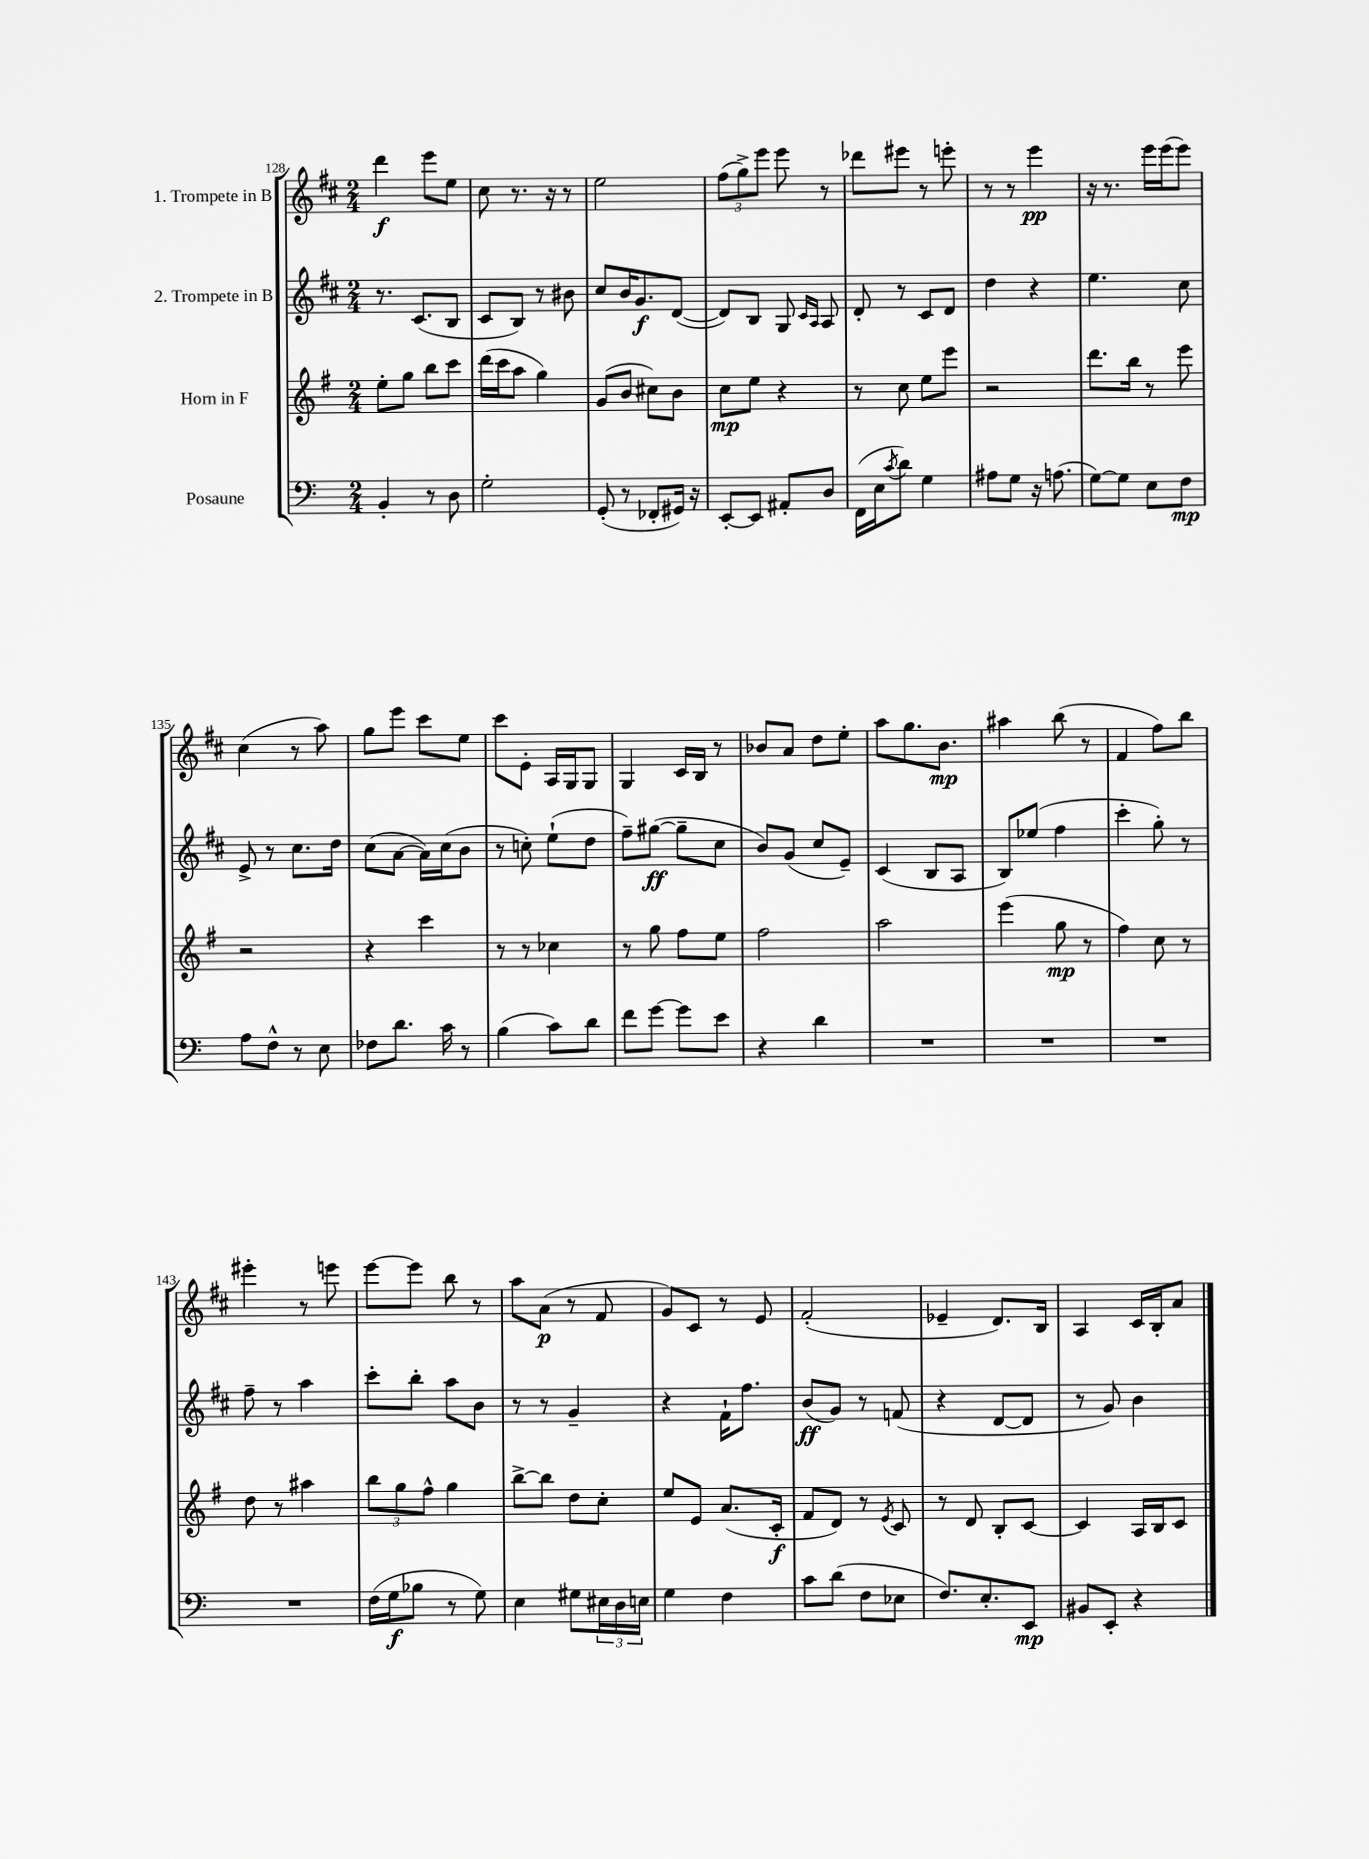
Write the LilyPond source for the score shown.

<<
\new StaffGroup <<
\new Staff = "s0" \with { instrumentName = "1. Trompete in B" } {
    \clef treble \key d \major \numericTimeSignature \time 2/4
    d'''4\f e'''8 e''8 |
    cis''8 r8. r16 r8 |
    e''2 |
    \tuplet 3/2 { fis''8( g''8->) e'''8 } e'''8 r8 |
    des'''8 eis'''8 r8 e'''8-. |
    r8 r8 e'''4\pp |
    r16 r8. e'''16 e'''16( e'''8) |
    cis''4( r8 a''8) |
    g''8 e'''8 cis'''8 e''8 |
    cis'''8 e'8-. a16 g16 g8 |
    g4 cis'16 b16 r8 |
    bes'8 a'8 d''8 e''8-. |
    a''8 g''8. b'8.\mp |
    ais''4 b''8( r8 |
    fis'4 fis''8) b''8 |
    eis'''4-. r8 e'''8 |
    e'''8~ e'''8 b''8 r8 |
    a''8 a'8\p( r8 fis'8 |
    g'8) cis'8 r8 e'8 |
    fis'2-.( |
    ees'4-- d'8.) b16 |
    a4 cis'16 b16-. a'8 \bar "|." |
}
\new Staff = "s1" \with { instrumentName = "2. Trompete in B" } {
    \clef treble \key d \major \numericTimeSignature \time 2/4
    r8. cis'8.( b8 |
    cis'8 b8) r8 bis'8 |
    cis''8 b'16 g'8.\f d'8~( |
    d'8) b8 g8 \grace { cis'16 a16 } a8 |
    d'8-. r8 cis'8 d'8 |
    d''4 r4 |
    e''4. cis''8 |
    e'8-> r8 cis''8. d''16 |
    cis''8( a'8~ a'16) cis''16( b'8 |
    r8 c''8-.) e''8-!( d''8 |
    fis''8--) gis''8~\ff( gis''8-- cis''8 |
    b'8) g'8( cis''8 e'8--) |
    cis'4( b8 a8 |
    b8) ees''8( fis''4 |
    cis'''4-. g''8-.) r8 |
    fis''8-- r8 a''4 |
    cis'''8-. b''8-. a''8 b'8 |
    r8 r8 g'4-- |
    r4 fis'16-! fis''8. |
    b'8\ff( g'8) r8 f'8( |
    r4 d'8~ d'8 |
    r8 g'8) b'4 \bar "|." |
}
\new Staff = "s2" \with { instrumentName = "Horn in F" } {
    \clef treble \key g \major \numericTimeSignature \time 2/4
    e''8-. g''8 b''8 c'''8 |
    d'''16( c'''16 a''8 g''4) |
    g'8( b'8 cis''8) b'8 |
    c''8\mp e''8 r4 |
    r8 c''8 e''8 e'''8 |
    r2 |
    d'''8. b''16 r8 e'''8 |
    r2 |
    r4 c'''4 |
    r8 r8 ces''4 |
    r8 g''8 fis''8 e''8 |
    fis''2 |
    a''2 |
    e'''4( g''8\mp r8 |
    fis''4) c''8 r8 |
    d''8 r8 ais''4 |
    \tuplet 3/2 { b''8 g''8 fis''8-^ } g''4 |
    b''8~-> b''8 d''8 c''8-. |
    e''8 e'8 a'8.( c'16-.\f |
    fis'8 d'8) r8 \acciaccatura { e'8 } c'8 |
    r8 d'8 b8-. c'8~ |
    c'4 a16 b16 c'8 \bar "|." |
}
\new Staff = "s3" \with { instrumentName = "Posaune" } {
    \clef bass \key c \major \numericTimeSignature \time 2/4
    b,4-. r8 d8 |
    g2-. |
    g,8-.( r8 fes,8-. gis,16) r16 |
    e,8~-. e,8 ais,8-. d8 |
    f,16( e16 \acciaccatura { c'8 } d'8) g4 |
    ais8 g8 r16 a8.( |
    g8~) g8 e8 f8\mp |
    a8 f8-^ r8 e8 |
    fes8 d'8. c'16 r8 |
    b4( c'8) d'8 |
    f'8 g'8~ g'8 e'8 |
    r4 d'4 |
    R2 |
    R2 |
    R2 |
    R2 |
    f16( g16\f bes8 r8 g8) |
    e4 gis8 \tuplet 3/2 { eis16 d16 e16 } |
    g4 f4 |
    c'8 d'8( f8 ees8 |
    f8.) e8.-. e,8\mp |
    bis,8 e,8-. r4 \bar "|." |
}
>>
>>
\layout { \context { \Score currentBarNumber = #128 } }
